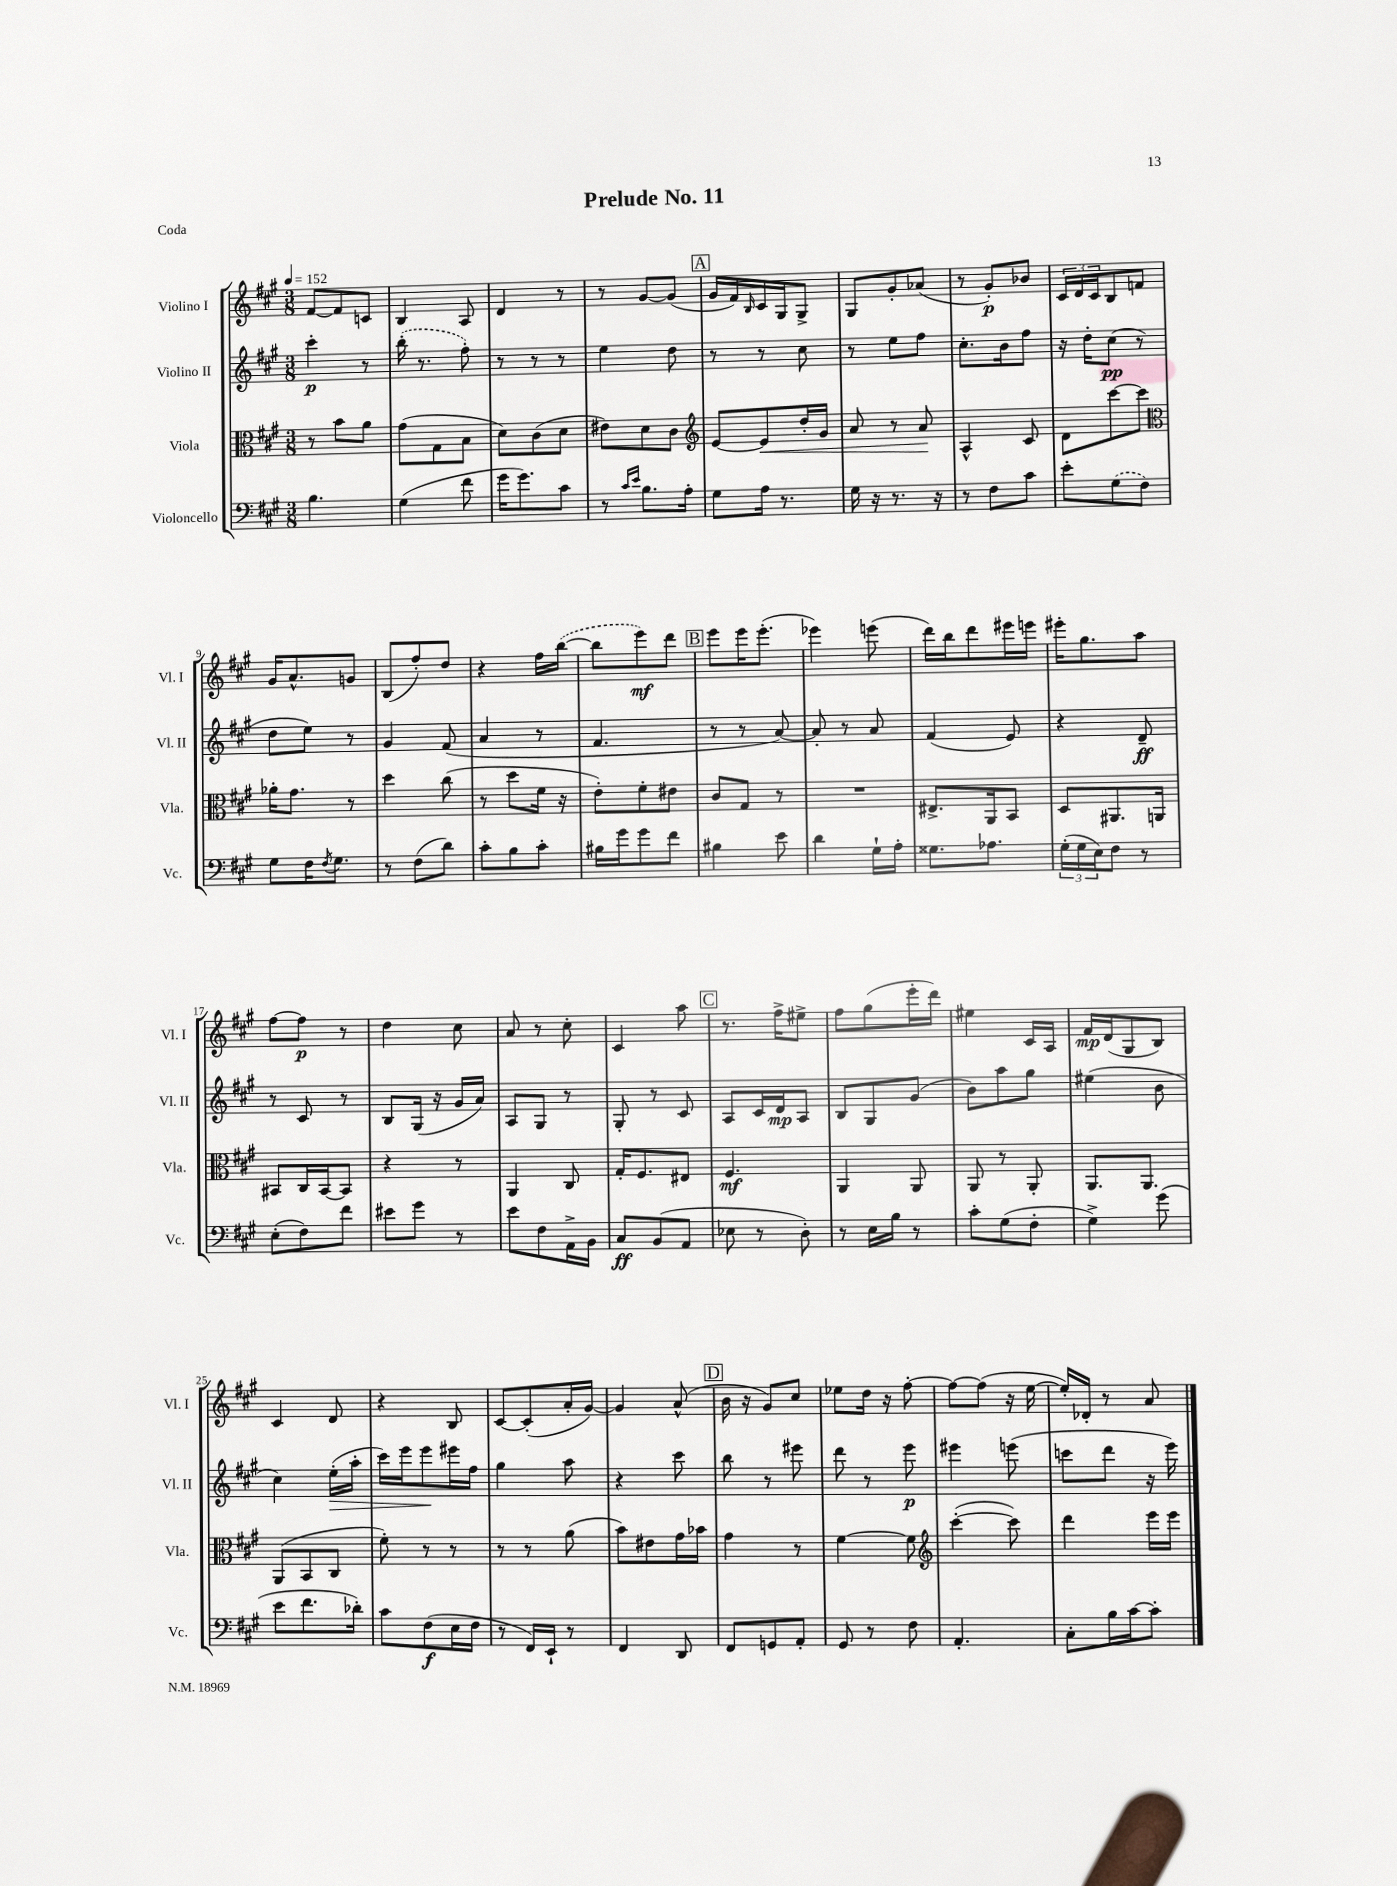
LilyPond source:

\header { title = "Prelude No. 11" piece = "Coda" }
<<
\new StaffGroup <<
\new Staff = "s0" \with { instrumentName = "Violino I" shortInstrumentName = "Vl. I" } {
    \clef treble \key a \major \numericTimeSignature \time 3/8 \tempo 4 = 152
    fis'8~ fis'8 c'8 |
    b4 a8 |
    d'4 r8 |
    r8 gis'8~ gis'8( |
    \mark \markup { \box "A" } gis'16 fis'16) \grace { b16 } cis'16 gis16 gis8-> |
    gis8 gis'8-. aes'8( |
    r8 gis'8-.\p) bes'8 |
    \tuplet 3/2 { cis'16 d'16 cis'16 } b8 f'8 |
    gis'16 a'8.-^ g'8 |
    b8( fis''8-.) d''8 |
    r4 fis''16 \once \slurDashed b''16~( |
    b''8 e'''8\mf) d'''8 |
    \mark \markup { \box "B" } e'''8 e'''16 e'''8.-.( |
    ees'''4) e'''8( |
    d'''16) b''16 d'''8 eis'''16 e'''16 |
    eis'''16-. gis''8. a''8 |
    fis''8~ fis''8\p r8 |
    d''4 cis''8 |
    a'8 r8 cis''8-. |
    cis'4 a''8 |
    \mark \markup { \box "C" } r8. fis''16-> eis''8-> |
    fis''8 gis''8( e'''16-. d'''16) |
    eis''4 cis'16 a16 |
    fis'16\mp d'16( gis8 b8) |
    cis'4 d'8 |
    r4 b8 |
    cis'8~ cis'8-.( a'16-. gis'16~) |
    gis'4 a'8-^( |
    \mark \markup { \box "D" } b'16 r16 gis'8) cis''8 |
    ees''8 d''16 r16 fis''8~-. |
    fis''8~ fis''8( r16 e''16~ |
    e''16-.) des'16-. r8 a'8 \bar "|." |
}
\new Staff = "s1" \with { instrumentName = "Violino II" shortInstrumentName = "Vl. II" } {
    \clef treble \key a \major \numericTimeSignature \time 3/8
    cis'''4-.\p r8 |
    \once \slurDashed b''16-.( r8. fis''8-.) |
    r8 r8 r8 |
    e''4 d''8 |
    \mark \markup { \box "A" } r8 r8 cis''8 |
    r8 e''8 fis''8 |
    cis''8.-. b'16 fis''8 |
    r16 d''16-. cis''8\pp( r8 |
    d''8 e''8) r8 |
    gis'4 fis'8( |
    a'4 r8 |
    fis'4. |
    \mark \markup { \box "B" } r8 r8 a'8~) |
    a'8-. r8 a'8 |
    fis'4( e'8) |
    r4 d'8--\ff |
    r8 cis'8 r8 |
    b8 gis16( r16 gis'16 a'16) |
    a8 gis8 r8 |
    gis8-. r8 cis'8 |
    \mark \markup { \box "C" } a8 cis'16 d'16\mp a8 |
    b8 gis8 gis'8( |
    b'8) a''8 gis''8 |
    eis''4( b'8 |
    cis''4) e''16-.\>( a''16-. |
    cis'''16) e'''16 e'''8\! eis'''16 fis''16 |
    gis''4 a''8 |
    r4 cis'''8 |
    \mark \markup { \box "D" } b''8 r8 eis'''8 |
    d'''8 r8 e'''8\p |
    eis'''4 e'''8( |
    c'''8 d'''8 r16 e'''16) \bar "|." |
}
\new Staff = "s2" \with { instrumentName = "Viola" shortInstrumentName = "Vla." } {
    \clef alto \key a \major \numericTimeSignature \time 3/8
    r8 b'8 a'8 |
    gis'8( gis8 b8 |
    d'8) cis'8( d'8 |
    eis'8) d'8 cis'8 |
    \mark \markup { \box "A" } \clef treble e'8~ e'8\< d''16-. gis'16 |
    a'8 r8 a'8\! |
    a4-^ cis'8 |
    d'8 cis'''8~ cis'''8 |
    \clef alto aes'16-. gis'8. r8 |
    d''4 cis''8( |
    r8 d''8 fis'16 r16 |
    e'8-.) fis'8-. eis'8 |
    \mark \markup { \box "B" } cis'8 gis8 r8 |
    R4. |
    eis8.-> a,16 b,8 |
    d8 ais,8. a,16 |
    bis,8 cis16 bis,16~ bis,8 |
    r4 r8 |
    a,4 cis8 |
    gis16-. fis8. eis8 |
    \mark \markup { \box "C" } fis4.\mf |
    a,4 a,8 |
    a,8 r8 a,8-. |
    a,8. a,8. |
    a,8( b,8 cis8 |
    fis'8-.) r8 r8 |
    r8 r8 a'8( |
    b'8) eis'8 gis'16 bes'16 |
    \mark \markup { \box "D" } gis'4 r8 |
    fis'4~ fis'8 |
    \clef treble cis'''4~-.( cis'''8) |
    d'''4 e'''16 e'''16 \bar "|." |
}
\new Staff = "s3" \with { instrumentName = "Violoncello" shortInstrumentName = "Vc." } {
    \clef bass \key a \major \numericTimeSignature \time 3/8
    b4. |
    gis4( fis'8 |
    gis'16 gis'8.) cis'8 |
    r8 \grace { cis'16 e'16 } b8. a16-. |
    \mark \markup { \box "A" } gis8 a16 r8. |
    gis16 r16 r8. r16 |
    r8 fis8 cis'8 |
    e'8-. \once \slurDashed gis8( fis8) |
    gis8 fis16 \acciaccatura { fis8 } gis8. |
    r8 fis8( d'8) |
    cis'8-. b8 cis'8-. |
    bis16 gis'16 gis'8 fis'8 |
    \mark \markup { \box "B" } bis4 e'8 |
    d'4 gis16-! a16-. |
    gisis8. aes8. |
    \tuplet 3/2 { gis16-.( gis16 e16) } fis8 r8 |
    e8-.( fis8) fis'8 |
    eis'8 gis'8 r8 |
    e'8 fis8 a,16-> b,16 |
    cis8\ff b,8( a,8 |
    \mark \markup { \box "C" } ees8 r8 d8-.) |
    r8 e16 b16 r8 |
    cis'8-. gis8( fis8-. |
    gis4->) gis'8( |
    e'8 fis'8. des'16-.) |
    cis'8 fis8\f( e16 fis16 |
    r8 fis,16) e,16-! r8 |
    fis,4 d,8 |
    \mark \markup { \box "D" } fis,8 g,8 a,8-. |
    gis,8 r8 fis8 |
    a,4.-. |
    cis8-. b16 cis'16~ cis'8-. \bar "|." |
}
>>
>>
